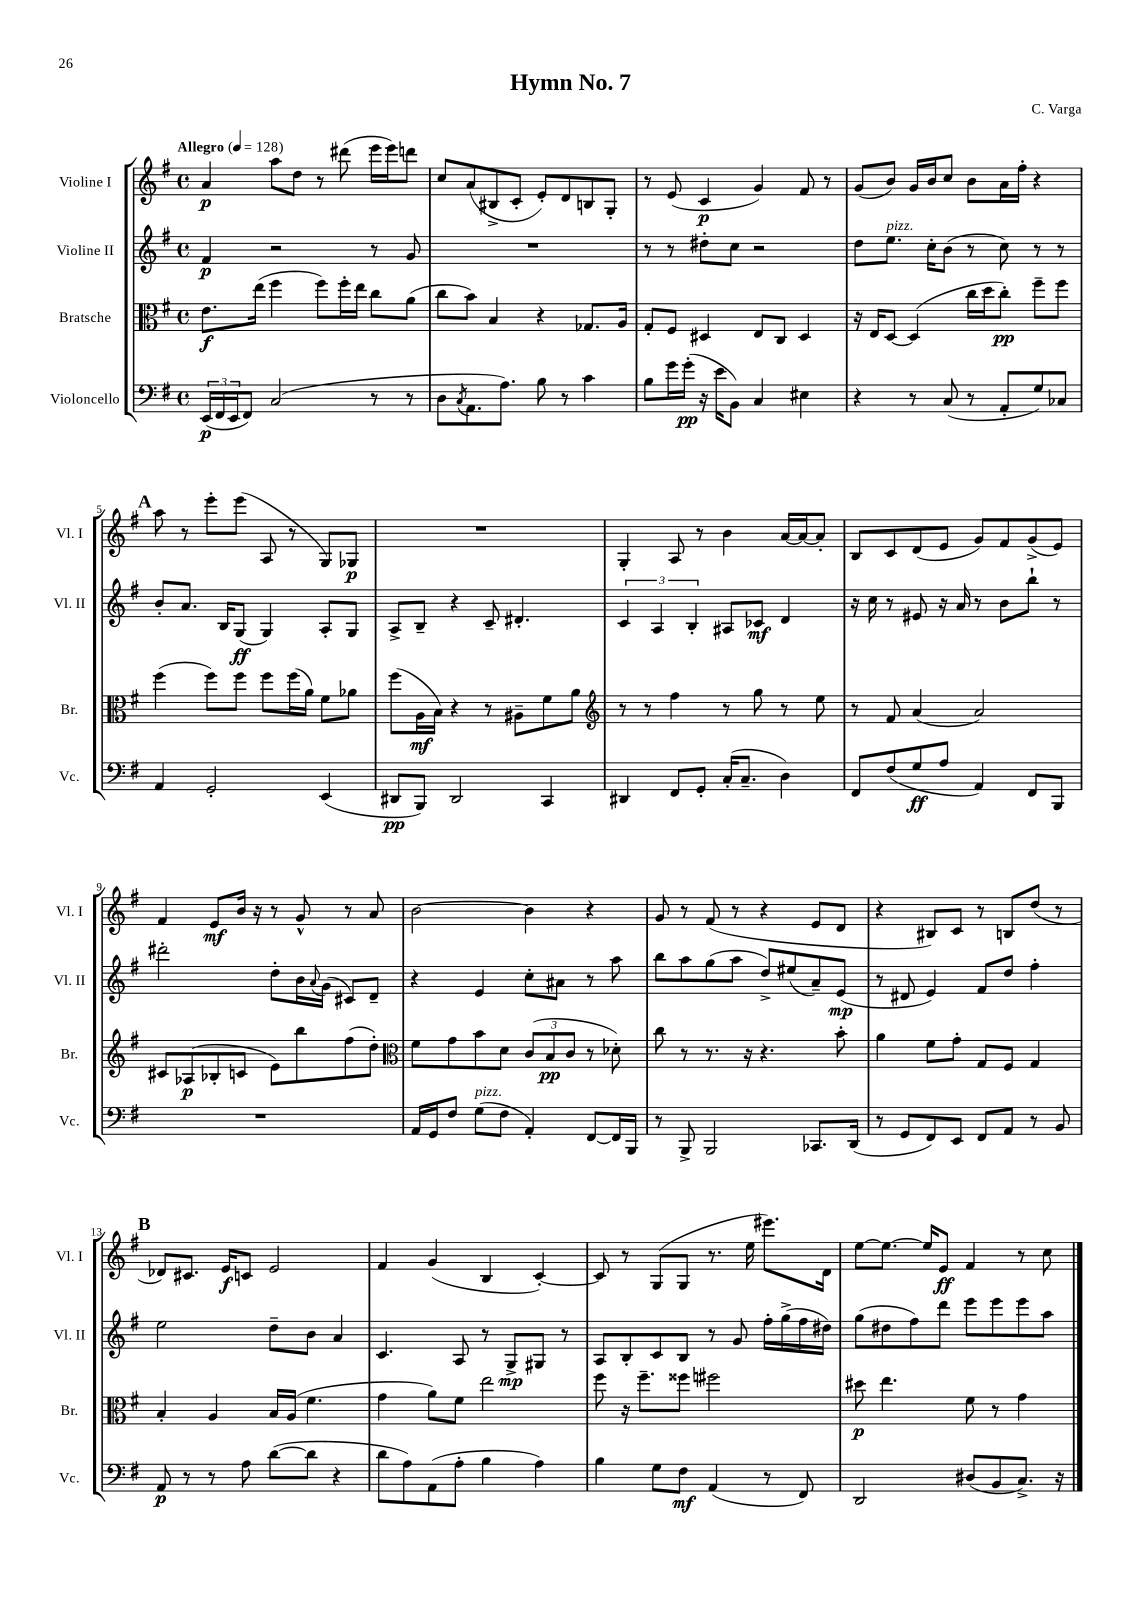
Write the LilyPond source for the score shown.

\header { title = "Hymn No. 7" composer = "C. Varga" }
<<
\new StaffGroup <<
\new Staff = "s0" \with { instrumentName = "Violine I" shortInstrumentName = "Vl. I" } {
    \clef treble \key g \major \defaultTimeSignature \time 4/4 \tempo "Allegro" 4 = 128
    a'4\p a''8 d''8 r8 dis'''8( e'''16 e'''16) d'''8 |
    c''8 a'8( bis8-> c'8-. e'8-.) d'8 b8 g8-. |
    r8 e'8( c'4\p g'4) fis'8 r8 |
    g'8( b'8) g'16 b'16 c''8 b'8 a'16 fis''16-. r4 |
    \mark \markup { \bold "A" } a''8 r8 e'''8-. e'''8( a8 r8 g8) ges8\p |
    R1 |
    g4-. a8 r8 b'4 a'16~ a'16~ a'8-. |
    b8 c'8 d'8( e'8 g'8) fis'8 g'8->( e'8) |
    fis'4 e'8\mf b'16 r16 r8 g'8-^ r8 a'8 |
    b'2~ b'4 r4 |
    g'8 r8 fis'8( r8 r4 e'8 d'8 |
    r4 bis8) c'8 r8 b8 d''8( r8 |
    \mark \markup { \bold "B" } des'8) cis'8. e'16\f c'8 e'2 |
    fis'4 g'4( b4 c'4~-.) |
    c'8 r8 g8( g8 r8. e''16 eis'''8.) d'16 |
    e''8~ e''8.~ e''16 e'8\ff fis'4 r8 c''8 \bar "|." |
}
\new Staff = "s1" \with { instrumentName = "Violine II" shortInstrumentName = "Vl. II" } {
    \clef treble \key g \major \defaultTimeSignature \time 4/4
    fis'4\p r2 r8 g'8 |
    R1 |
    r8 r8 dis''8-. c''8 r2 |
    d''8 e''8.^\markup { \italic "pizz." } c''16-. b'8( r8 c''8) r8 r8 |
    \mark \markup { \bold "A" } b'8-. a'8. b16 g8\ff( g4) a8-. g8 |
    a8-> b8-- r4 c'8-- dis'4.-. |
    \tuplet 3/2 { c'4 a4 b4-. } ais8 ces'8\mf d'4 |
    r16 c''16 r8 eis'8 r16 a'16 r8 b'8 b''8-! r8 |
    dis'''2-. d''8-. b'16 \appoggiatura { a'8 } g'16( cis'8) d'8-- |
    r4 e'4 c''8-. ais'8 r8 a''8 |
    b''8 a''8 g''8( a''8 d''8->) eis''8( a'8--) e'8\mp( |
    r8 dis'8 e'4) fis'8 d''8 fis''4-. |
    \mark \markup { \bold "B" } e''2 d''8-- b'8 a'4 |
    c'4. a8 r8 g8->\mp gis8 r8 |
    a8 b8-. c'8 b8 r8 g'8 fis''16-. g''16->( fis''16 dis''16) |
    g''8( dis''8 fis''8) d'''8 e'''8 e'''8 e'''8 a''8 \bar "|." |
}
\new Staff = "s2" \with { instrumentName = "Bratsche" shortInstrumentName = "Br." } {
    \clef alto \key g \major \defaultTimeSignature \time 4/4
    e'8.\f e''16( fis''4 fis''8) fis''16-. e''16 c''8 a'8( |
    c''8 b'8) b4 r4 ges8. a16 |
    g8-. fis8 dis4 e8 c8 dis4 |
    r16 e16 d8~ d4( c''16 d''16 c''8-.\pp) fis''8-- fis''8 |
    \mark \markup { \bold "A" } fis''4( fis''8) fis''8 fis''8 fis''16( a'16) fis'8 aes'8 |
    fis''8( a16\mf b16) r4 r8 ais8-- fis'8 a'8 |
    \clef treble r8 r8 fis''4 r8 g''8 r8 e''8 |
    r8 fis'8 a'4( a'2) |
    cis'8 aes8\p( bes8-. c'8 e'8) b''8 fis''8( d''8-.) |
    \clef alto fis'8 g'8 b'8 d'8 \tuplet 3/2 { c'8( b8\pp c'8 } r8 des'8-.) |
    c''8 r8 r8. r16 r4. b'8-. |
    a'4 fis'8 g'8-. g8 fis8 g4 |
    \mark \markup { \bold "B" } b4-. a4 b16 a16( fis'4. |
    g'4 a'8) fis'8 e''2 |
    fis''8 r16 fis''8.-- fisis''8 fis''2 |
    dis''8\p e''4. fis'8 r8 g'4 \bar "|." |
}
\new Staff = "s3" \with { instrumentName = "Violoncello" shortInstrumentName = "Vc." } {
    \clef bass \key g \major \defaultTimeSignature \time 4/4
    \tuplet 3/2 { e,16\p( fis,16 e,16 } fis,8) c2( r8 r8 |
    d8 \acciaccatura { c8 } a,8. a8.) b8 r8 c'4 |
    b8 g'16 g'16-.\pp( r16 e'16 b,8) c4 eis4 |
    r4 r8 c8( r8 a,8-. g8) ces8 |
    \mark \markup { \bold "A" } a,4 g,2-. e,4( |
    dis,8\pp b,,8) dis,2 c,4 |
    dis,4 fis,8 g,8-. c16-.( c8.-- d4) |
    fis,8 fis8( g8\ff a8 a,4) fis,8 b,,8 |
    R1 |
    a,16 g,16 fis8 g8^\markup { \italic "pizz." }( fis8 a,4-.) fis,8~ fis,16 b,,16 |
    r8 b,,8-> b,,2 ces,8. d,16( |
    r8 g,8 fis,8) e,8 fis,8 a,8 r8 b,8 |
    \mark \markup { \bold "B" } a,8\p r8 r8 a8 d'8~( d'8 r4 |
    d'8 a8) a,8( a8-. b4 a4) |
    b4 g8 fis8\mf a,4( r8 fis,8) |
    d,2 dis8( b,8 c8.->) r16 \bar "|." |
}
>>
>>
